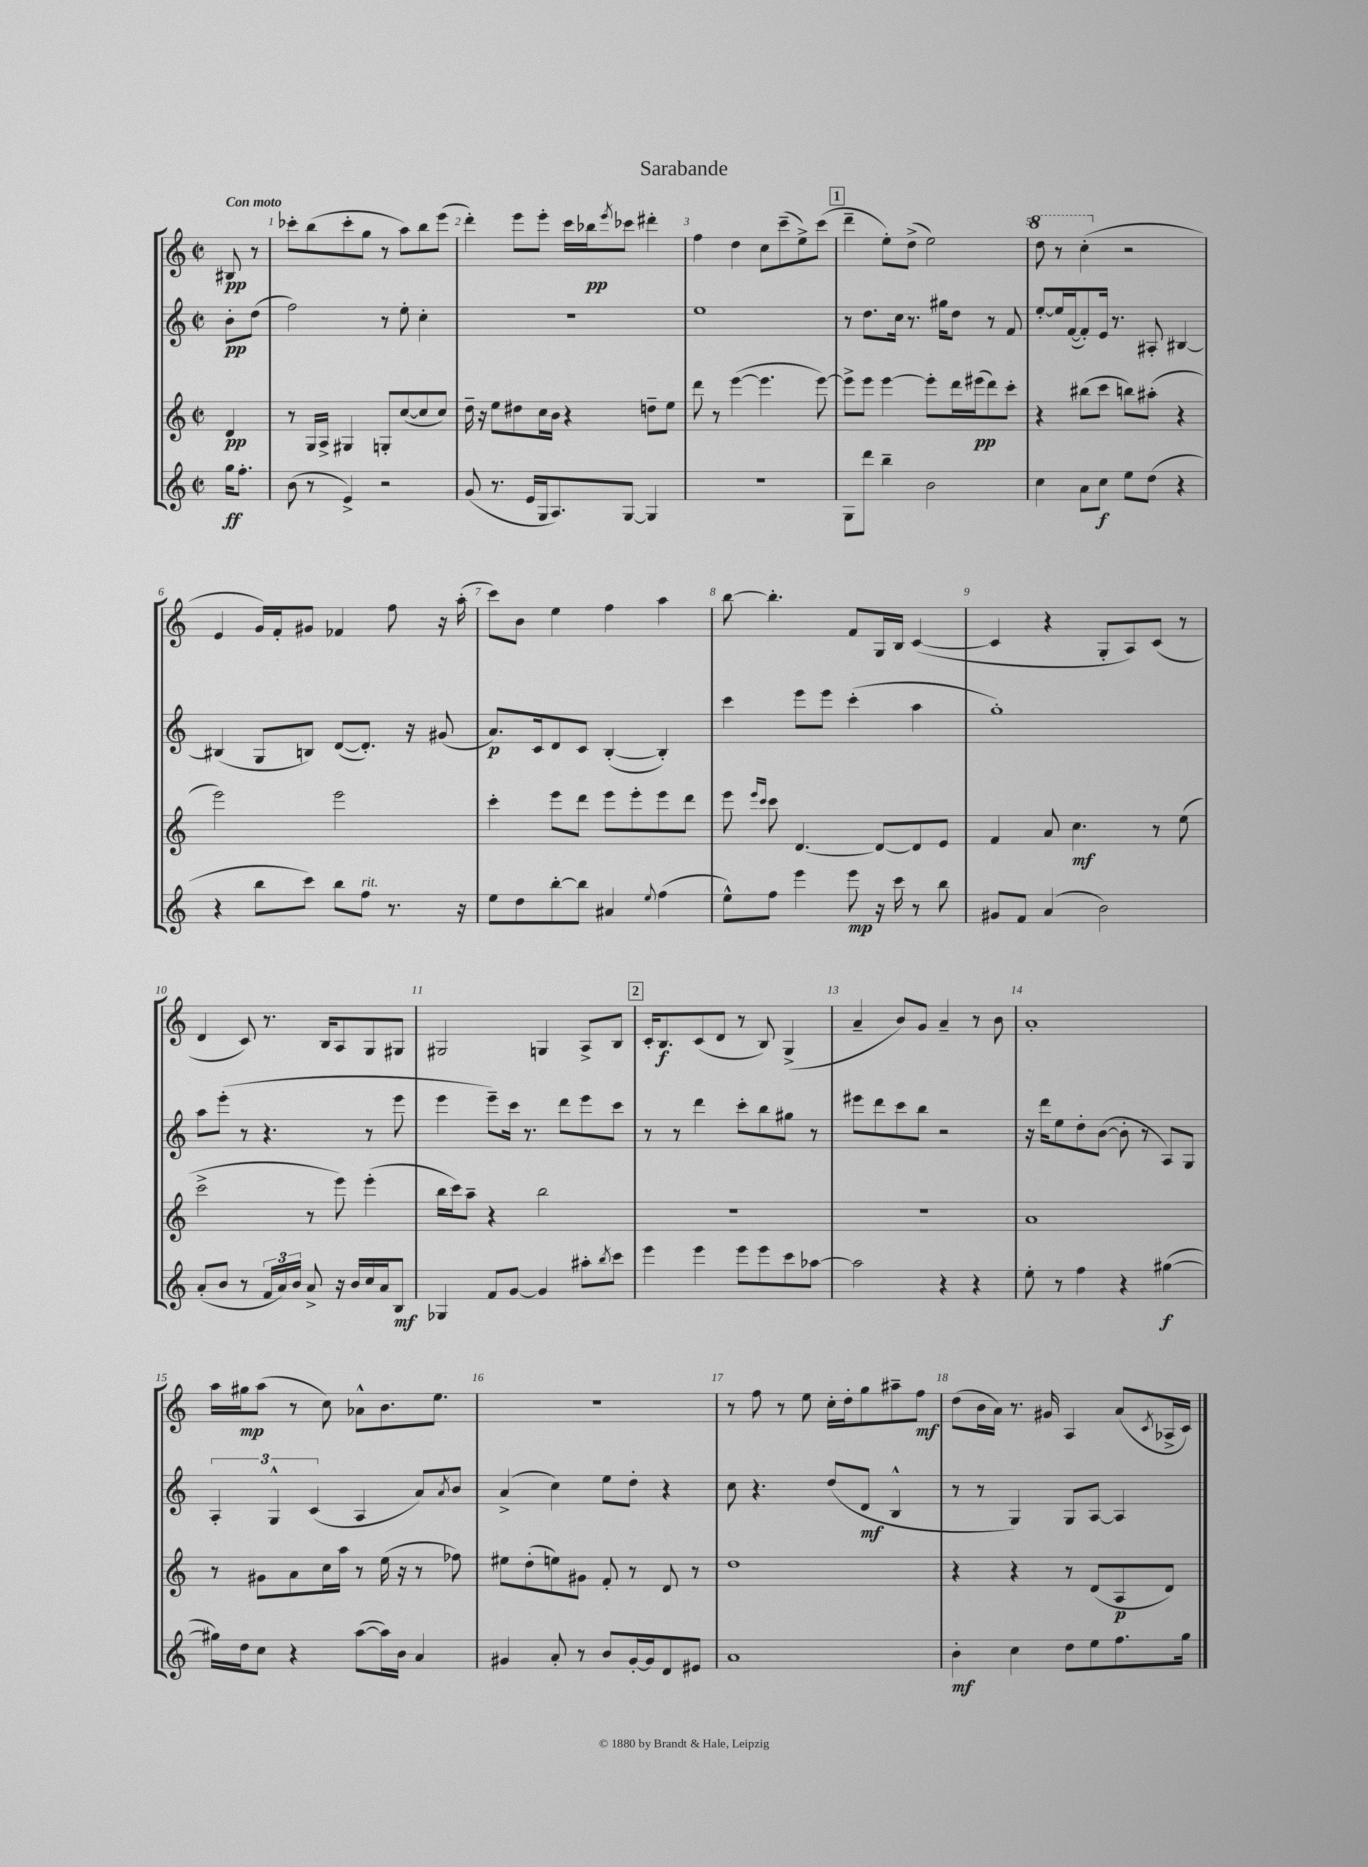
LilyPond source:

\header { title = "Sarabande" }
<<
\new StaffGroup <<
\new Staff = "s0" {
    \clef treble \key c \major \defaultTimeSignature \time 2/2 \partial 4 \tempo "Con moto"
    bis8\pp r8 |
    ces'''8-. b''8( ces'''8-. g''8 r8 a''8) b''8 e'''8( |
    d'''4-.) e'''8 e'''8-. c'''16 bes''16\pp \acciaccatura { e'''8 } ces'''8 dis'''4-. |
    f''4 d''4 c''8 c'''8--( e''8->) c'''8( |
    \mark \markup { \box "1" } d'''4-- e''8-.) d''8->( e''2) |
    \ottava #1 d'''8 r8 c'''4-.( \ottava #0 r2 |
    e'4 g'16) f'16-. gis'8 fes'4 f''8 r16 a''16-.( |
    c'''8) b'8 e''4 f''4 a''4 |
    b''8~ b''4.-. f'8 g16 b16 c'4~( |
    c'4 r4 g8-. a8) c'8( r8 |
    d'4 c'8) r8. b16 a8 g8 gis8 |
    gis2 g4 a8-> b8 |
    \mark \markup { \box "2" } c'16-. b8.\f c'8( d'8 r8 b8) g4->( |
    a'4-- b'8) g'8 a'4-- r8 b'8 |
    a'1-. |
    a''16 gis''16\mp a''8( r8 c''8) aes'8-^ b'8. e''8. |
    R1 |
    r8 f''8 r8 e''8 c''16-. d''16-. g''8 ais''8-- f''8\mf |
    d''8( b'16 a'16) r8. gis'16 a4 a'8( \acciaccatura { c'8 } aes16-> c'16) \bar "|." |
}
\new Staff = "s1" {
    \clef treble \key c \major \defaultTimeSignature \time 2/2 \partial 4
    b'8-.\pp d''8( |
    f''2) r8 e''8-. c''4-. |
    R1 |
    e''1 |
    \mark \markup { \box "1" } r8 d''8. c''16 r8. gis''16 d''8 r8 f'8 |
    e''8~-. e''16 f'16~( f'8-.) e'16 r8. ais8-. bis4~ |
    bis4( g8 b8) d'8~( d'8.-.) r16 gis'8( |
    a'8.\p) c'16 d'8 c'8 b4~-.( b4-.) |
    c'''4 e'''8 e'''8 c'''4-.( a''4 |
    g''1-.) |
    a''8 e'''8-.( r8 r4. r8 e'''8 |
    e'''4 e'''8--) c'''16 r8. d'''8 e'''8 c'''8 |
    \mark \markup { \box "2" } r8 r8 d'''4 c'''8-. b''8 gis''8 r8 |
    eis'''8 d'''8 c'''8 b''8 r2 |
    r16 d'''16 e''8 d''8-. b'8~( b'8-. r8 a8) g8 |
    \tuplet 3/2 { a4-. g4-^ c'4( } a4 a'8) \acciaccatura { a'8 } b'8 |
    a'4->( c''4) e''8 d''8-. r4 |
    c''8 r4. d''8( d'8\mf b4-^ |
    r8 r8 g4) g8 a8~ a4 \bar "|." |
}
\new Staff = "s2" {
    \clef treble \key c \major \defaultTimeSignature \time 2/2 \partial 4
    d'4\pp |
    r8 g16 a16-> gis4 g8-. c''8~( c''8 c''8) |
    d''16-- r16 e''8 dis''8 c''16 b'16 r4 d''8-- e''8 |
    d'''8 r8 e'''4~( e'''4. e'''8~) |
    \mark \markup { \box "1" } e'''8-> e'''8 e'''4~ e'''8-. d'''16 eis'''16\pp( d'''8) c'''8-. |
    r4 bis''8( c'''8 b''8) ais''8-.( r4 |
    e'''2) e'''2 |
    c'''4-. e'''8 d'''8 e'''8 e'''8-. e'''8 d'''8 |
    e'''8 \grace { e'''16 c'''16 } c'''8 d'4.~ d'8~ d'8 e'8 |
    f'4 a'8 c''4.\mf r8 e''8( |
    c'''2-> r8 e'''8) e'''4-.( |
    b''16 c'''16) a''8-- r4 b''2 |
    \mark \markup { \box "2" } R1 |
    R1 |
    a'1 |
    r8 gis'8 a'8 c''16 a''16 r8 e''16( r16 r8 fes''8) |
    eis''8 d''8-.( e''8) gis'8 f'8-. r8 d'8 r8 |
    d''1 |
    r4 r4 r8 d'8( a8\p d'8) \bar "|." |
}
\new Staff = "s3" {
    \clef treble \key c \major \defaultTimeSignature \time 2/2 \partial 4
    g''16\ff f''8.-. |
    b'8( r8 e'4->) r2 |
    g'8( r8. e'16 g16 a8.) g8~ g4 |
    r1 |
    \mark \markup { \box "1" } g8 d'''8 b''4-- b'2 |
    c''4 a'8 c''8\f e''8 d''8( r4 |
    r4 b''8 c'''8) b''8 f''8^\markup { \italic "rit." } r8. r16 |
    e''8 d''8 b''8~-. b''8 ais'4 \appoggiatura { e''8 } f''4( |
    e''8-^) f''8 e'''4 e'''8\mp r16 c'''16 r8 b''8 |
    gis'8 f'8 a'4( b'2) |
    a'8-.( b'8 r8 \tuplet 3/2 { f'16 a'16) b'16 } a'8-> r16 b'16 c''16 a'16 b8\mf |
    ges4 f'8 g'8~ g'4 ais''8-. \acciaccatura { b''8 } c'''8 |
    \mark \markup { \box "2" } e'''4 e'''4 e'''8 e'''8 c'''8 aes''8~ |
    aes''2 r4 r4 |
    e''8-. r8 f''4 r4 gis''4~\f( |
    gis''16) d''16 c''8 r4 a''8~( a''16) b'16 a'4 |
    gis'4 a'8-. r8 b'8 gis'16~-. gis'16 d'8 eis'8 |
    a'1 |
    b'4-.\mf c''4 d''8 e''8 f''8. g''16 \bar "|." |
}
>>
>>
\layout { \context { \Score \override BarNumber.break-visibility = ##(#f #t #t) barNumberVisibility = #all-bar-numbers-visible } }
